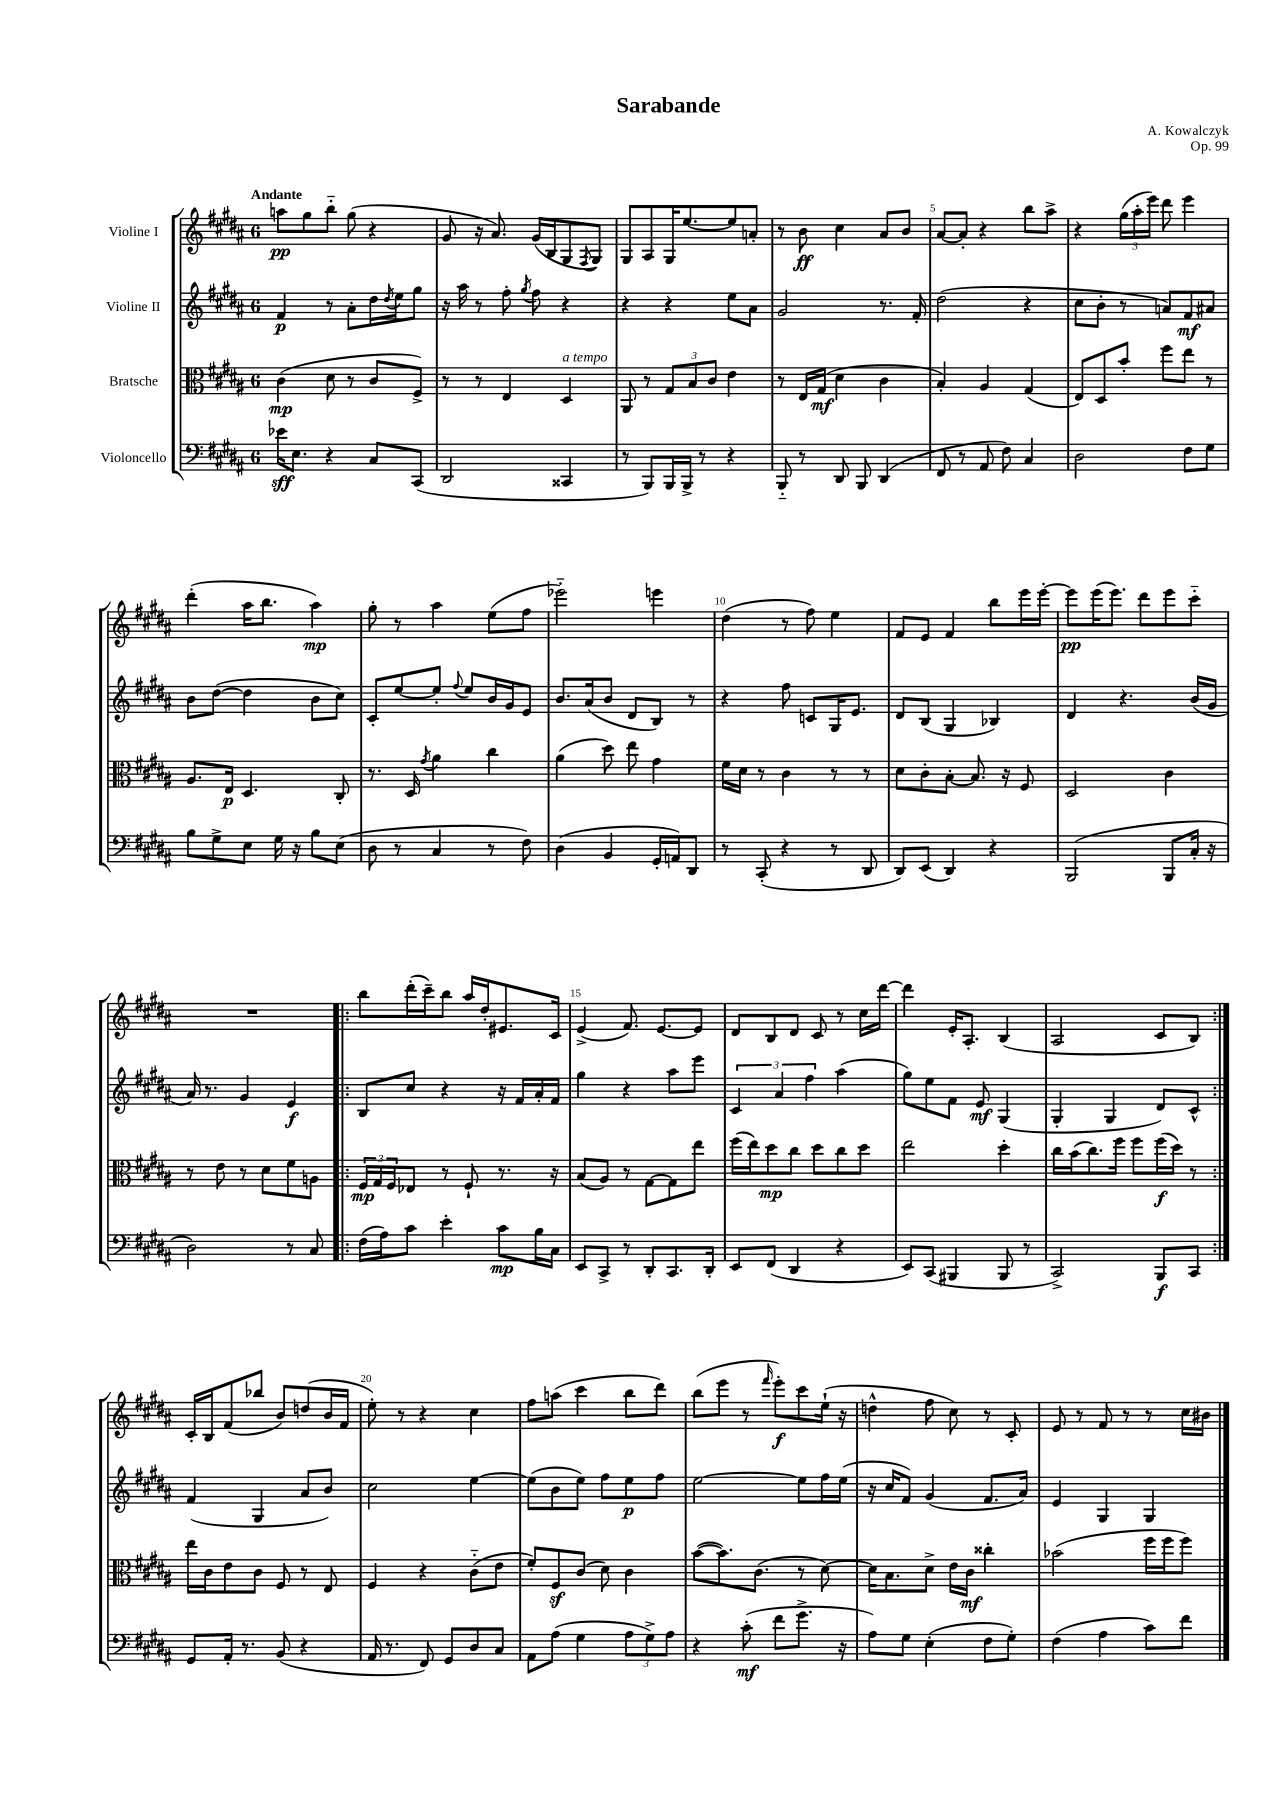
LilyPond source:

\header { title = "Sarabande" composer = "A. Kowalczyk" opus = "Op. 99" }
<<
\new StaffGroup <<
\new Staff = "s0" \with { instrumentName = "Violine I" } {
    \clef treble \key b \major \once \override Staff.TimeSignature.style = #'single-digit \time 6/8 \tempo "Andante"
    a''8\pp gis''8 b''8-_ gis''8( r4 |
    gis'8 r16 ais'8.) gis'16( b16 gis8 \acciaccatura { fis8 } gis8) |
    gis8 ais8 gis16 e''8.~ e''8 a'8-. |
    r8 b'8\ff cis''4 ais'8 b'8 |
    ais'8~ ais'8-. r4 b''8 ais''8-> |
    r4 \tuplet 3/2 { gis''16( ais''16-. e'''16) } dis'''8 e'''4 |
    dis'''4-.( ais''16 b''8. ais''4\mp) |
    gis''8-. r8 ais''4 e''8( fis''8 |
    ees'''2-_) e'''4 |
    dis''4( r8 fis''8) e''4 |
    fis'8 e'8 fis'4 b''8 e'''16 e'''16~-. |
    e'''8\pp e'''16( e'''8.) dis'''8 e'''8 cis'''8-_ |
    R2. |
    \repeat volta 2 { b''8 dis'''16-.( cis'''16--) b''8 ais''16 dis''16-. eis'8. cis'16 |
    e'4->( fis'8.) e'8.~ e'8 |
    dis'8 b8 dis'8 cis'8 r8 cis''16 dis'''16~ |
    dis'''4 e'16-. ais8.-. b4( |
    ais2 cis'8 b8) | }
    cis'16-. b16 fis'8( bes''8 b'8) d''8( b'16 fis'16 |
    e''8-.) r8 r4 cis''4 |
    fis''8 a''8( cis'''4 b''8 dis'''8) |
    b''8( e'''8 r8 \grace { fis'''16 } e'''8-.\f) cis'''8 e''16-!( r16 |
    d''4-^ fis''8 cis''8) r8 cis'8-. |
    e'8 r8 fis'8 r8 r8 cis''16 bis'16 \bar "|." |
}
\new Staff = "s1" \with { instrumentName = "Violine II" } {
    \clef treble \key b \major \once \override Staff.TimeSignature.style = #'single-digit \time 6/8
    fis'4\p r8 ais'8-. dis''16 \acciaccatura { dis''8 } e''16 gis''8 |
    r16 ais''16 r8 fis''8-. \acciaccatura { gis''8 } fis''8 r4 |
    r4 r4 e''8 ais'8 |
    gis'2 r8. fis'16-. |
    dis''2( r4 |
    cis''8 b'8-. r8 a'8) fis'8\mf ais'8 |
    b'8 dis''8~( dis''4 b'8 cis''8) |
    cis'8-. e''8~ e''8-. \appoggiatura { fis''8 } e''8 b'16 gis'16 e'8 |
    b'8. ais'16( b'8 dis'8 b8) r8 |
    r4 fis''8 c'8 gis16 e'8. |
    dis'8 b8( gis4 bes4) |
    dis'4 r4. b'16( gis'16 |
    ais'16) r8. gis'4 e'4\f |
    \repeat volta 2 { b8 cis''8 r4 r16 fis'16 ais'16-. fis'16 |
    gis''4 r4 ais''8 e'''8 |
    \tuplet 3/2 { cis'4 ais'4 fis''4 } ais''4( |
    gis''8) e''8 fis'8 e'8\mf gis4( |
    gis4-. gis4 dis'8) cis'8-^ | }
    fis'4( gis4 ais'8 b'8) |
    cis''2 e''4~ |
    e''8( b'8 e''8) fis''8 e''8\p fis''8 |
    e''2~ e''8 fis''16 e''16( |
    r16 cis''16 fis'8) gis'4( fis'8. ais'16) |
    e'4 gis4 gis4 \bar "|." |
}
\new Staff = "s2" \with { instrumentName = "Bratsche" } {
    \clef alto \key b \major \once \override Staff.TimeSignature.style = #'single-digit \time 6/8
    cis'4\mp( dis'8 r8 cis'8 fis8->) |
    r8 r8 e4 dis4^\markup { \italic "a tempo" } |
    ais,8 r8 \tuplet 3/2 { gis8 b8 cis'8 } e'4 |
    r8 e16 gis16\mf( dis'4 cis'4 |
    b4-.) ais4 gis4( |
    e8) dis8 b'8-. fis''8 e''8 r8 |
    ais8. e16\p dis4. cis8-. |
    r8. dis16 \acciaccatura { gis'8 } ais'4 cis''4 |
    ais'4( dis''8) e''8 gis'4 |
    fis'16 dis'16 r8 cis'4 r8 r8 |
    dis'8 cis'8-. b8~-. b8. r16 fis8 |
    dis2 cis'4 |
    r8 e'8 r8 dis'8 fis'8 a8 |
    \repeat volta 2 { \tuplet 3/2 { fis16\mp gis16 fis16 } ees8 r8 fis8-! r8. r16 |
    b8( ais8) r8 gis8~ gis8 e''8 |
    fis''16( e''16) dis''8\mp cis''8 dis''8 cis''8 dis''8 |
    e''2 dis''4-. |
    cis''16 b'16( cis''8.) fis''16 fis''8 fis''16\f( dis''16) r8 | }
    e''16 cis'16 e'8 cis'8 fis8 r8 e8 |
    fis4 r4 cis'8-_( e'8 |
    fis'8-.) fis8\sf cis'8( dis'8) cis'4 |
    b'8~( b'8.) cis'8.( r8 dis'8~) |
    dis'16 b8. dis'8-> e'16 cis'16\mf cisis''4-. |
    bes'2( fis''16 fis''16 fis''8) \bar "|." |
}
\new Staff = "s3" \with { instrumentName = "Violoncello" } {
    \clef bass \key b \major \once \override Staff.TimeSignature.style = #'single-digit \time 6/8
    ees'16\sff e8. r4 cis8 cis,8( |
    dis,2 cisis,4 |
    r8 b,,8) b,,16 b,,16-> r8 r4 |
    b,,8-_ r8 dis,8 b,,8 dis,4( |
    fis,8 r8 ais,8 fis8) cis4 |
    dis2 fis8 gis8 |
    b8 gis8-> e8 gis16 r16 b8 e8( |
    dis8 r8 cis4 r8 fis8) |
    dis4( b,4 gis,16-. a,16) dis,8 |
    r8 cis,8-.( r4 r8 dis,8 |
    dis,8) e,8( dis,4) r4 |
    b,,2( b,,8 cis16-. r16 |
    dis2) r8 cis8 |
    \repeat volta 2 { fis16( ais16) cis'8 e'4-. cis'8\mp b16 cis16 |
    e,8 cis,8-> r8 dis,8-. cis,8. dis,16-. |
    e,8 fis,8( dis,4 r4 |
    e,8) cis,8( bis,,4 bis,,8 r8 |
    cis,2->) b,,8\f cis,8 | }
    gis,8 ais,16-. r8. b,8( r4 |
    ais,16 r8. fis,8) gis,8 dis8 cis8 |
    ais,8 ais8( gis4 \tuplet 3/2 { ais8 gis8->) ais8 } |
    r4 cis'8-.\mf( fis'8 gis'8.-> r16 |
    ais8) gis8 e4-.( fis8 gis8-.) |
    fis4( ais4 cis'8) fis'8 \bar "|." |
}
>>
>>
\layout { \context { \Score \override BarNumber.break-visibility = ##(#f #t #t) barNumberVisibility = #(every-nth-bar-number-visible 5) } }
